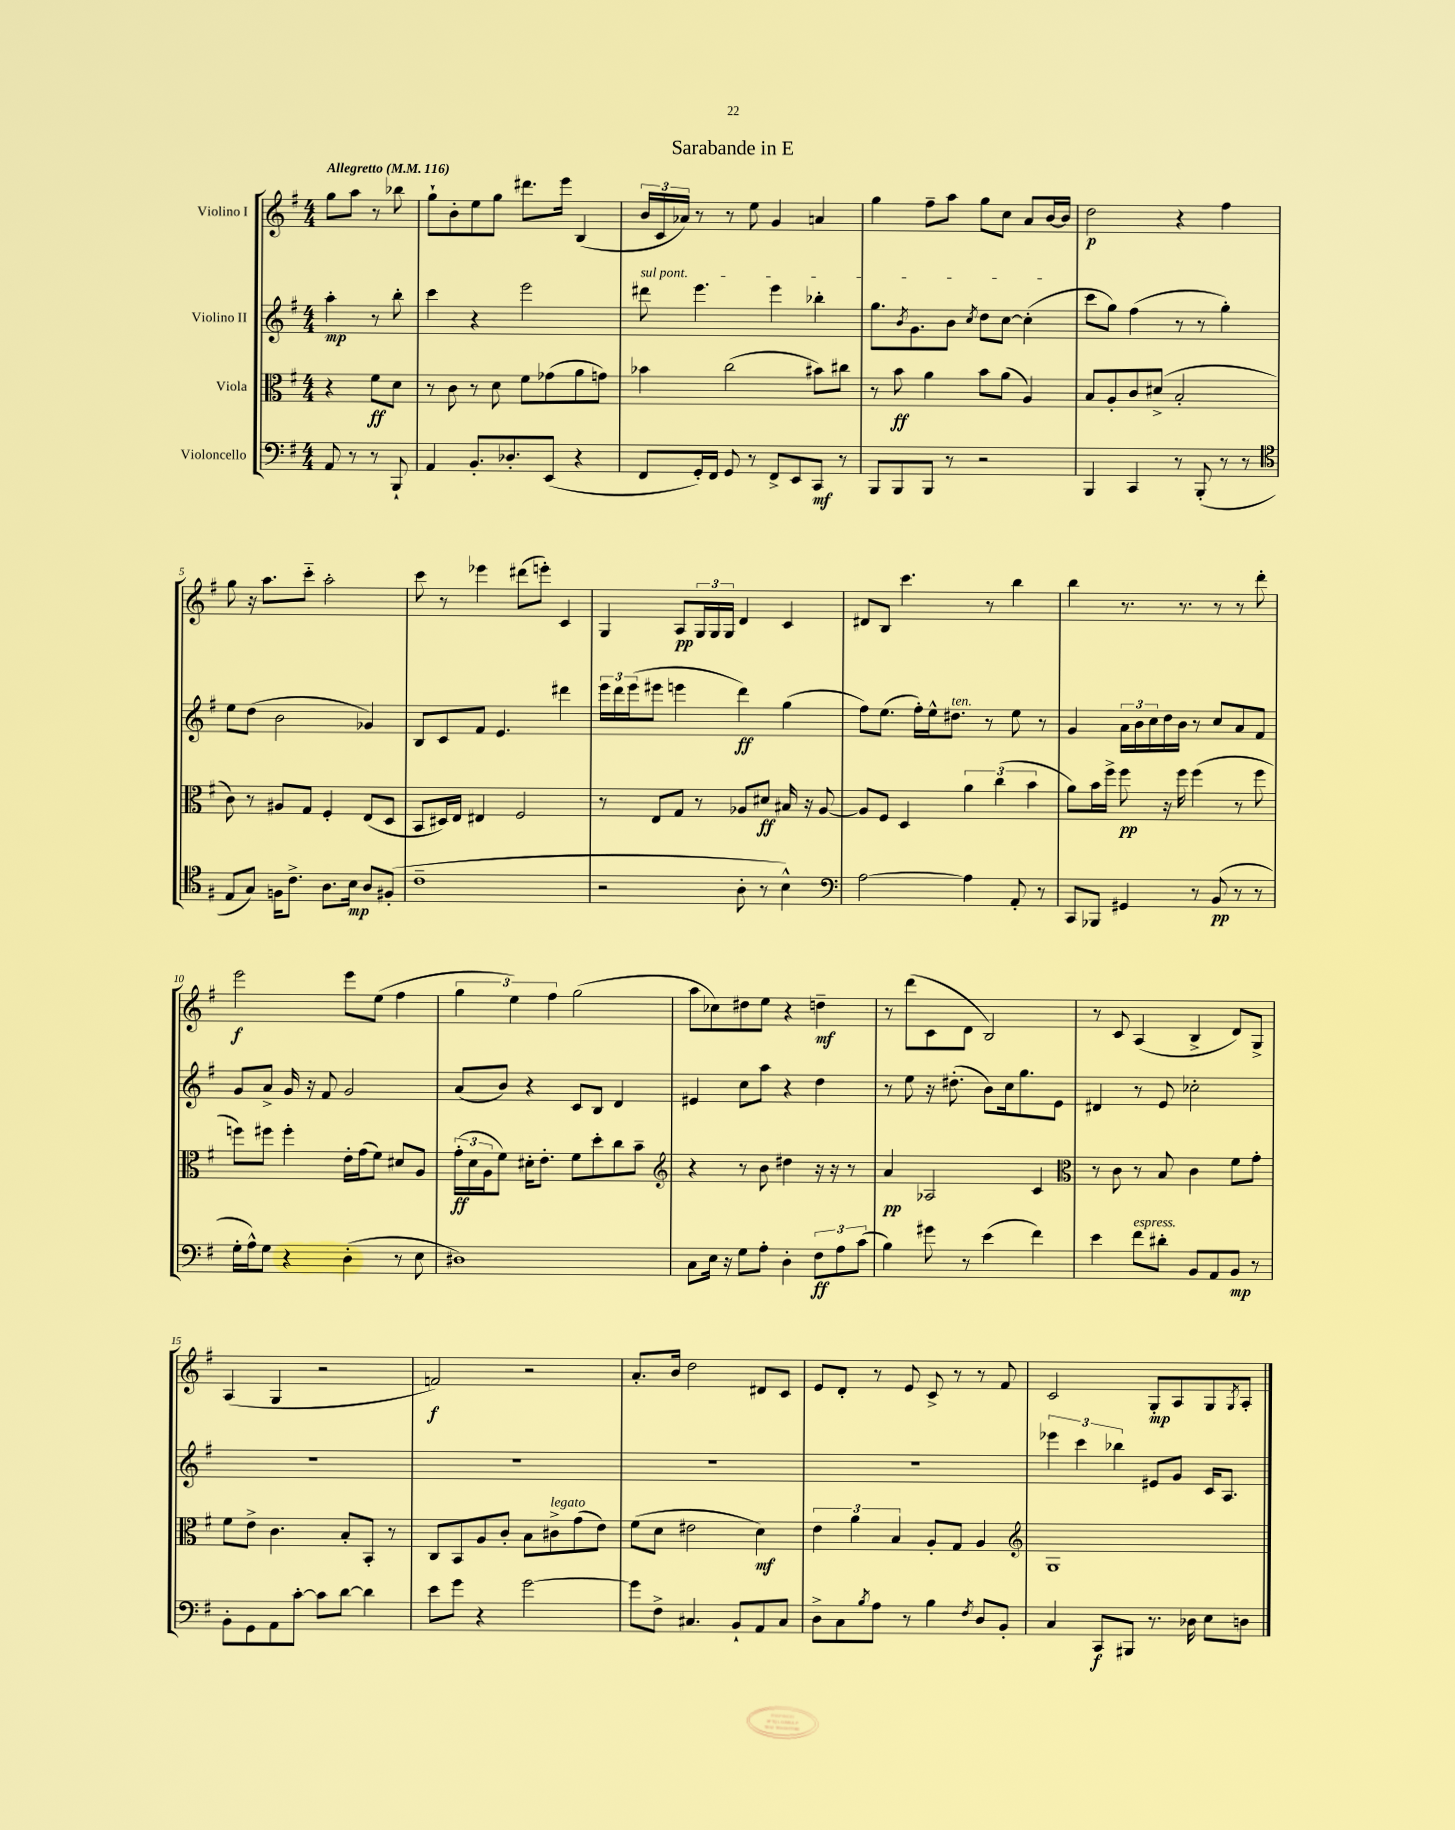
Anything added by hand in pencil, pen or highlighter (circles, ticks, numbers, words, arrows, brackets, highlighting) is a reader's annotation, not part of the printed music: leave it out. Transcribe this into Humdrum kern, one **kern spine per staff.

**kern	**kern	**kern	**kern
*staff4	*staff3	*staff2	*staff1
*clefF4	*clefC3	*clefG2	*clefG2
*k[f#]	*k[f#]	*k[f#]	*k[f#]
*M4/4	*M4/4	*M4/4	*M4/4
*MM116	*MM116	*MM116	*MM116
8AA/	4r	4aa'\	8gg\L
8r	.	.	8aa\J
8r	8f#\L	8r	8r
8BBB`/	8d\J	8bb'\	8bb-\
=	=	=	=
4AA/	8r	4ccc\	8gg`\L
.	8c\	.	8b'\
8.BB'/L	8r	4r	8ee\
.	8d\	.	8gg\J
8.D-'/	.	.	.
.	8f#\L	2eee\	8.ddd#\L
(8EE/J	(8g-\	.	.
.	.	.	16eee\Jk
4r	8a\	.	(4B/
.	8g\J)	.	.
=	=	=	=
8FF#/L	4b-\	8ddd#\	24b/LL
.	.	.	24c/
.	.	.	24a-/JJ)
16GG'/L)	.	4.eee\	8r
16FF#/JJ	.	.	.
8GG/	(2cc\	.	8r
8r	.	.	8ee\
8FF#^/L	.	4eee\	4g/
8EE/	.	.	.
8CC/J	8b#\L)	4bb-'\	4a/
8r	8cc#\J	.	.
=	=	=	=
8BBB/L	8r	8.gg\L	4gg\
8BBB/	8b\	.	.
.	.	8qb/	.
.	.	8.g\	.
8BBB/J	4a\	.	8ff#~\L
8r	.	8b\J	8aa\J
.	.	8qcc/	.
2r	8b\L	8dd\L	8gg\L
.	(8a\J	[8cc\J	8cc\J
.	4A/)	(4cc'\]	8a/L
.	.	.	[16b/L
.	.	.	16b/]JJ
=	=	=	=
4BBB/	8B/L	8ccc\L	2dd\
.	8A'/	8gg\J)	.
4CC/	8c/	(4ff#\	.
.	(8d#^/J	.	.
8r	2B'/	8r	4r
(8BBB'/	.	8r	.
8r	.	4gg'\)	4ff#\
8r	.	.	.
=	=	=	=
*clefC4	*	*	*
8E/L	8c\)	8ee\L	8gg\
8G/J)	8r	(8dd\J	16r
.	.	.	8.aa\L
16F\LK	8A#/L	2b\	.
8.c^\J	.	.	.
.	8G/J	.	8ccc'~\J
8.A\L	4F#'/	.	2aa'\
16B\Jk	.	.	.
8A/L	(8E/L	4g-/)	.
(8F#'/J	8D/J	.	.
=	=	=	=
1c~	8BB/L	8B/L	8ccc\
.	16D#/L)	8c/	8r
.	16E/JJ	.	.
.	4E#/	8f#/J	4eee-\
.	.	4.e/	.
.	2F#/	.	(8ddd#\L
.	.	.	8eee'\J)
.	.	4ddd#\	4c/
=	=	=	=
2r	8r	24eee\LL	4G/
.	.	24ddd\	.
.	.	(24eee\J	.
.	8E/L	8eee#\J	.
.	8G/J	4eee\	8A/L
.	8r	.	24G/L
.	.	.	24G/
.	.	.	24G/JJ
8A'\	8A-/L	4ddd\)	4d/
8r	8d#/J	.	.
4B^^\)	16B#/	(4gg\	4c/
.	16r	.	.
.	[8A-/	.	.
=	=	=	=
*clefF4	*	*	*
[2A\	8A-/]L	8ff#\L)	8d#/L
.	8F#/J	(8.ee\J	8B/J
.	4D/	.	4.ccc\
.	.	16ff#'\LL)	.
.	.	16ee^^\J	.
.	.	8.dd#\J	.
4A\]	6a\	.	.
.	.	8r	8r
.	(6cc\	.	.
8AA'/	.	8ee\	4bb\
.	6b\	.	.
8r	.	8r	.
=	=	=	=
8CC/L	8a\L)	4g/	4bb\
8BBB-/J	16b\L	.	.
.	16ff#^\JJ	.	.
4GG#/	8ff#\	24a\LL	8.r
.	.	24b\	.
.	.	24cc\	.
.	16r	16dd\	.
.	16ff#\	16b\JJ	8.r
8r	(4ff#\	8r	.
(8BB/	.	8cc/L	8r
8r	8r	8a/	8r
8r	8ff#\	8f#/J	8ddd'\
=	=	=	=
16G'\LL	8ff\L)	8g/L	2eee\
16A^^\J)	.	.	.
8G\J	8ff#\J	8a^/J	.
4r	4ff#'\	16g/	.
.	.	16r	.
.	.	8f#/	.
(4D'\	16e'\LL	2g/	8eee\L
.	(16g\J	.	.
.	8f#\J)	.	(8ee\J
8r	8d#/L	.	4ff#\
8E\	8A/J	.	.
=	=	=	=
1D#)	(24g'\LL	(8a/L	6gg\
.	24d\	.	.
.	24A\J	.	.
.	8f#\J)	8b/J)	.
.	.	.	6ee\)
.	16d#'\LK	4r	.
.	8.e'\J	.	.
.	.	.	6ff#\
.	8f#\L	8c/L	(2gg\
.	8dd'\	8B/J	.
.	8cc\	4d/	.
.	8b~\J	.	.
=	=	=	=
*	*clefG2	*	*
8C\L	4r	4e#/	8aa\L
16E\Jk	.	.	8cc-\)
16r	.	.	.
8G\L	8r	8cc\L	8dd#\
8A'\J	8b\	8aa\J	8ee\J
4D'\	4dd#\	4r	4r
12F#\L	16r	4dd\	4dd~\
.	16r	.	.
12A\	.	.	.
.	8r	.	.
(12c\J	.	.	.
=	=	=	=
4B\)	4a/	8r	8r
.	.	8ee\	(8ddd\L
8g#\	2A-/	16r	8c\
.	.	(8.dd#'\	.
8r	.	.	8d\J
(4e\	.	8b\L)	2B/)
.	.	16cc\k	.
.	.	8.gg\	.
4f#\)	4c/	.	.
.	.	8e\J	.
=	=	=	=
*	*clefC3	*	*
4e\	8r	4d#/	8r
.	8c\	.	8c/
8f#\L	8r	8r	(4A/
8d#'\J	8B/	8e/	.
8BB/L	4c\	2cc-'\	4B^/
8AA/	.	.	.
8BB/J	8f#\L	.	8d/L)
8r	8g'\J	.	8G^/J
=	=	=	=
8BB'\L	8f#\L	1r	(4A/
8GG\	8e^\J	.	.
8AA\	4.c\	.	4G/
[8c'\J	.	.	.
8c\]L	.	.	2r
[8d\J	8B'/L	.	.
4d\]	8BB'/J	.	.
.	8r	.	.
=	=	=	=
8e\L	8C/L	1r	2f/)
8g\J	8BB/	.	.
4r	8A/	.	.
.	8c'/J	.	.
[2g\	8B\L	.	2r
.	8c#^\	.	.
.	(8g\	.	.
.	8e\J)	.	.
=	=	=	=
8g\]L	(8f#\L	1r	8.a'/L
8F#^\J	8d\J	.	.
.	.	.	16b/Jk
4.C#/	2e#\	.	2dd\
8BB`/L	.	.	.
8AA/	4d\)	.	8d#/L
8C#/J	.	.	8c/J
=	=	=	=
8D^\L	6e\	1r	8e/L
8C\	.	.	8d'/J
.	6a\	.	.
8qB/	.	.	.
8A\J	.	.	8r
.	6B/	.	.
8r	.	.	8e/
4B\	8A'/L	.	8c^/
.	8G/J	.	8r
8qF#/	.	.	.
8D/L	4A/	.	8r
8BB'/J	.	.	8f#/
=	=	=	=
*	*clefG2	*	*
4C/	1G	6eee-\	2c/
.	.	6ccc\	.
8CC/L	.	.	.
.	.	6bb-\	.
8BBB#/J	.	.	.
8.r	.	8e#/L	8G'/L
.	.	8g/J	8A/
16D-\	.	.	.
8E\L	.	16c/LK	8G/
.	.	8.A/J	.
.	.	.	8qG/
8D\J	.	.	8A'/J
==	==	==	==
*-	*-	*-	*-
